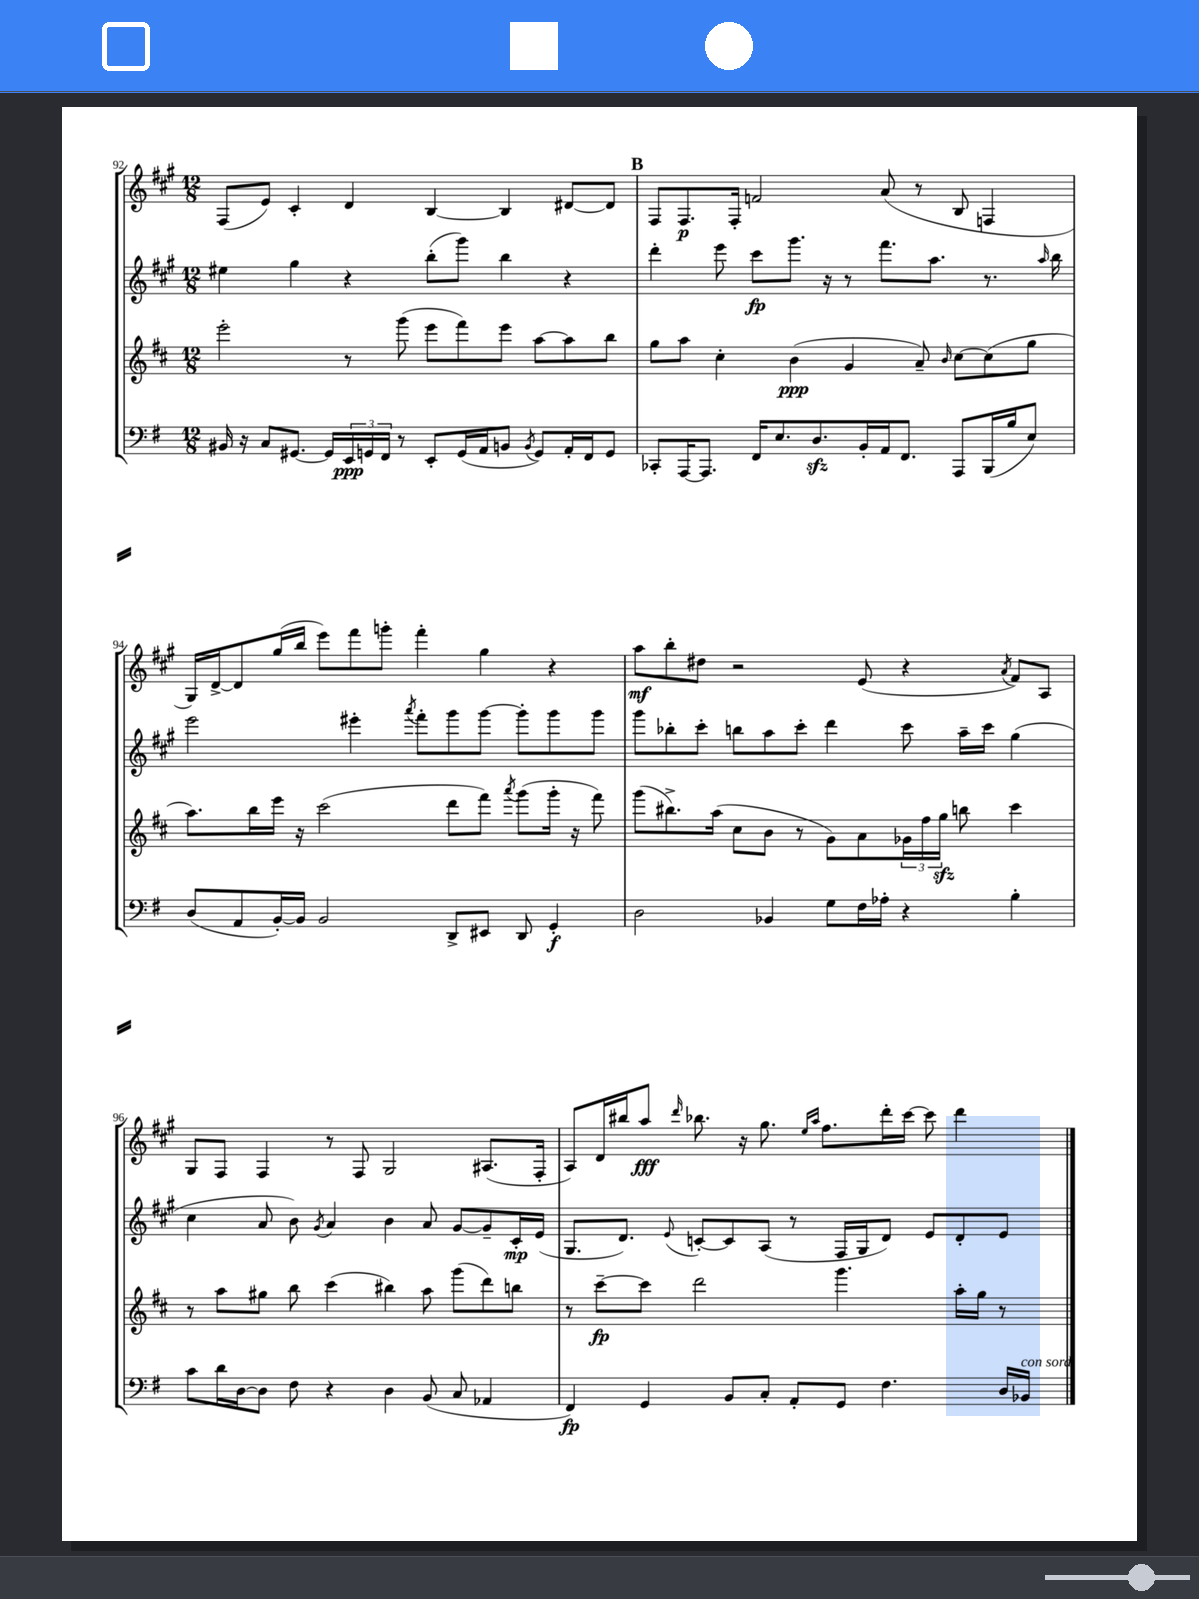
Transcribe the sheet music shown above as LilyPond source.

<<
\new StaffGroup <<
\new Staff = "s0" {
    \clef treble \key a \major \numericTimeSignature \time 12/8
    fis8( e'8) cis'4-. d'4 b4~ b4 dis'8~ dis'8 |
    \mark \markup { \bold "B" } fis8 fis8.\p fis16-. f'2 a'8( r8 b8 f4 |
    gis16) d'16~-> d'8 gis''16( b''16 e'''8) fis'''8 g'''8-. fis'''4-. gis''4 r4 |
    a''8\mf b''8-. dis''8 r2 e'8( r4 \acciaccatura { a'8 } fis'8) a8 |
    gis8 fis8 fis4 r8 fis8 gis2 ais8.( fis16-. |
    a8) d'16 bis''16 a''8\fff \grace { d'''16 } bes''8. r16 gis''8. \grace { e''16 a''16 } fis''8. d'''16-. cis'''16~ cis'''8 d'''4 \bar "|." |
}
\new Staff = "s1" {
    \clef treble \key a \major \numericTimeSignature \time 12/8
    eis''4 gis''4 r4 b''8-.( gis'''8) b''4 r4 |
    \mark \markup { \bold "B" } d'''4-. e'''8 cis'''8\fp gis'''8. r16 r8 fis'''8. a''8. r8. \grace { a''16 } b''16 |
    e'''2 eis'''4-. \acciaccatura { a'''8 } fis'''8-. gis'''8 gis'''8~ gis'''8-. gis'''8 gis'''8 |
    gis'''8 bes''8-. cis'''8-. b''8 a''8 cis'''8-. d'''4 cis'''8 a''16-- cis'''16 gis''4( |
    cis''4 a'8 b'8) \acciaccatura { gis'8 } a'4 b'4 a'8 gis'8~ gis'8-- cis'16-.\mp e'16( |
    gis8. d'8.) \appoggiatura { e'8 } c'8~-. c'8 a8( r8 fis16 gis16 d'8) e'8 d'8-. e'8 \bar "|." |
}
\new Staff = "s2" {
    \clef treble \key d \major \numericTimeSignature \time 12/8
    e'''2-. r8 g'''8( e'''8 fis'''8) e'''8 a''8~ a''8 b''8 |
    \mark \markup { \bold "B" } g''8 a''8 cis''4-. b'4\ppp( g'4 a'8--) \grace { b'16 } cis''8~ cis''8( g''8 |
    a''8.) b''16 e'''16 r16 cis'''2( d'''8 fis'''8) \acciaccatura { a'''8 } g'''8( g'''16-. r16 fis'''8) |
    g'''8( bis''8.->) a''16( cis''8 b'8 r8 g'8) a'8 \tuplet 3/2 { ges'16 fis''16 g''16\sfz } b''8 cis'''4 |
    r8 a''8 gis''8 b''8 cis'''4( bis''4) a''8 g'''8( d'''8) b''8 |
    r8 cis'''8~--\fp cis'''8 d'''2 g'''4. a''16-. g''16 r8 \bar "|." |
}
\new Staff = "s3" {
    \clef bass \key g \major \numericTimeSignature \time 12/8
    bis,16 r16 c8 gis,8.~ gis,16 \tuplet 3/2 { e,16\ppp g,16 fis,16 } r8 e,8-. g,16( a,16 b,8 \acciaccatura { b,8 } g,8) a,16-. fis,16 g,8 |
    \mark \markup { \bold "B" } ces,8-. a,,16~ a,,8. fis,16 e8. d8.\sfz b,16-. a,16 fis,8. a,,8 b,,16( b16 e8) |
    d8( a,8 b,16~-.) b,16 b,2 d,8-> eis,8 d,8 g,4-.\f |
    d2 bes,4 g8 fis16 aes16-. r4 b4-. |
    c'8 d'16 d16~ d8 fis8 r4 d4 b,8( c8 aes,4 |
    fis,4\fp) g,4 b,8 c8-. a,8-. g,8 fis4. d16 bes,16^\markup { \italic "con sord." } \bar "|." |
}
>>
>>
\layout { \context { \Score currentBarNumber = #92 } }
